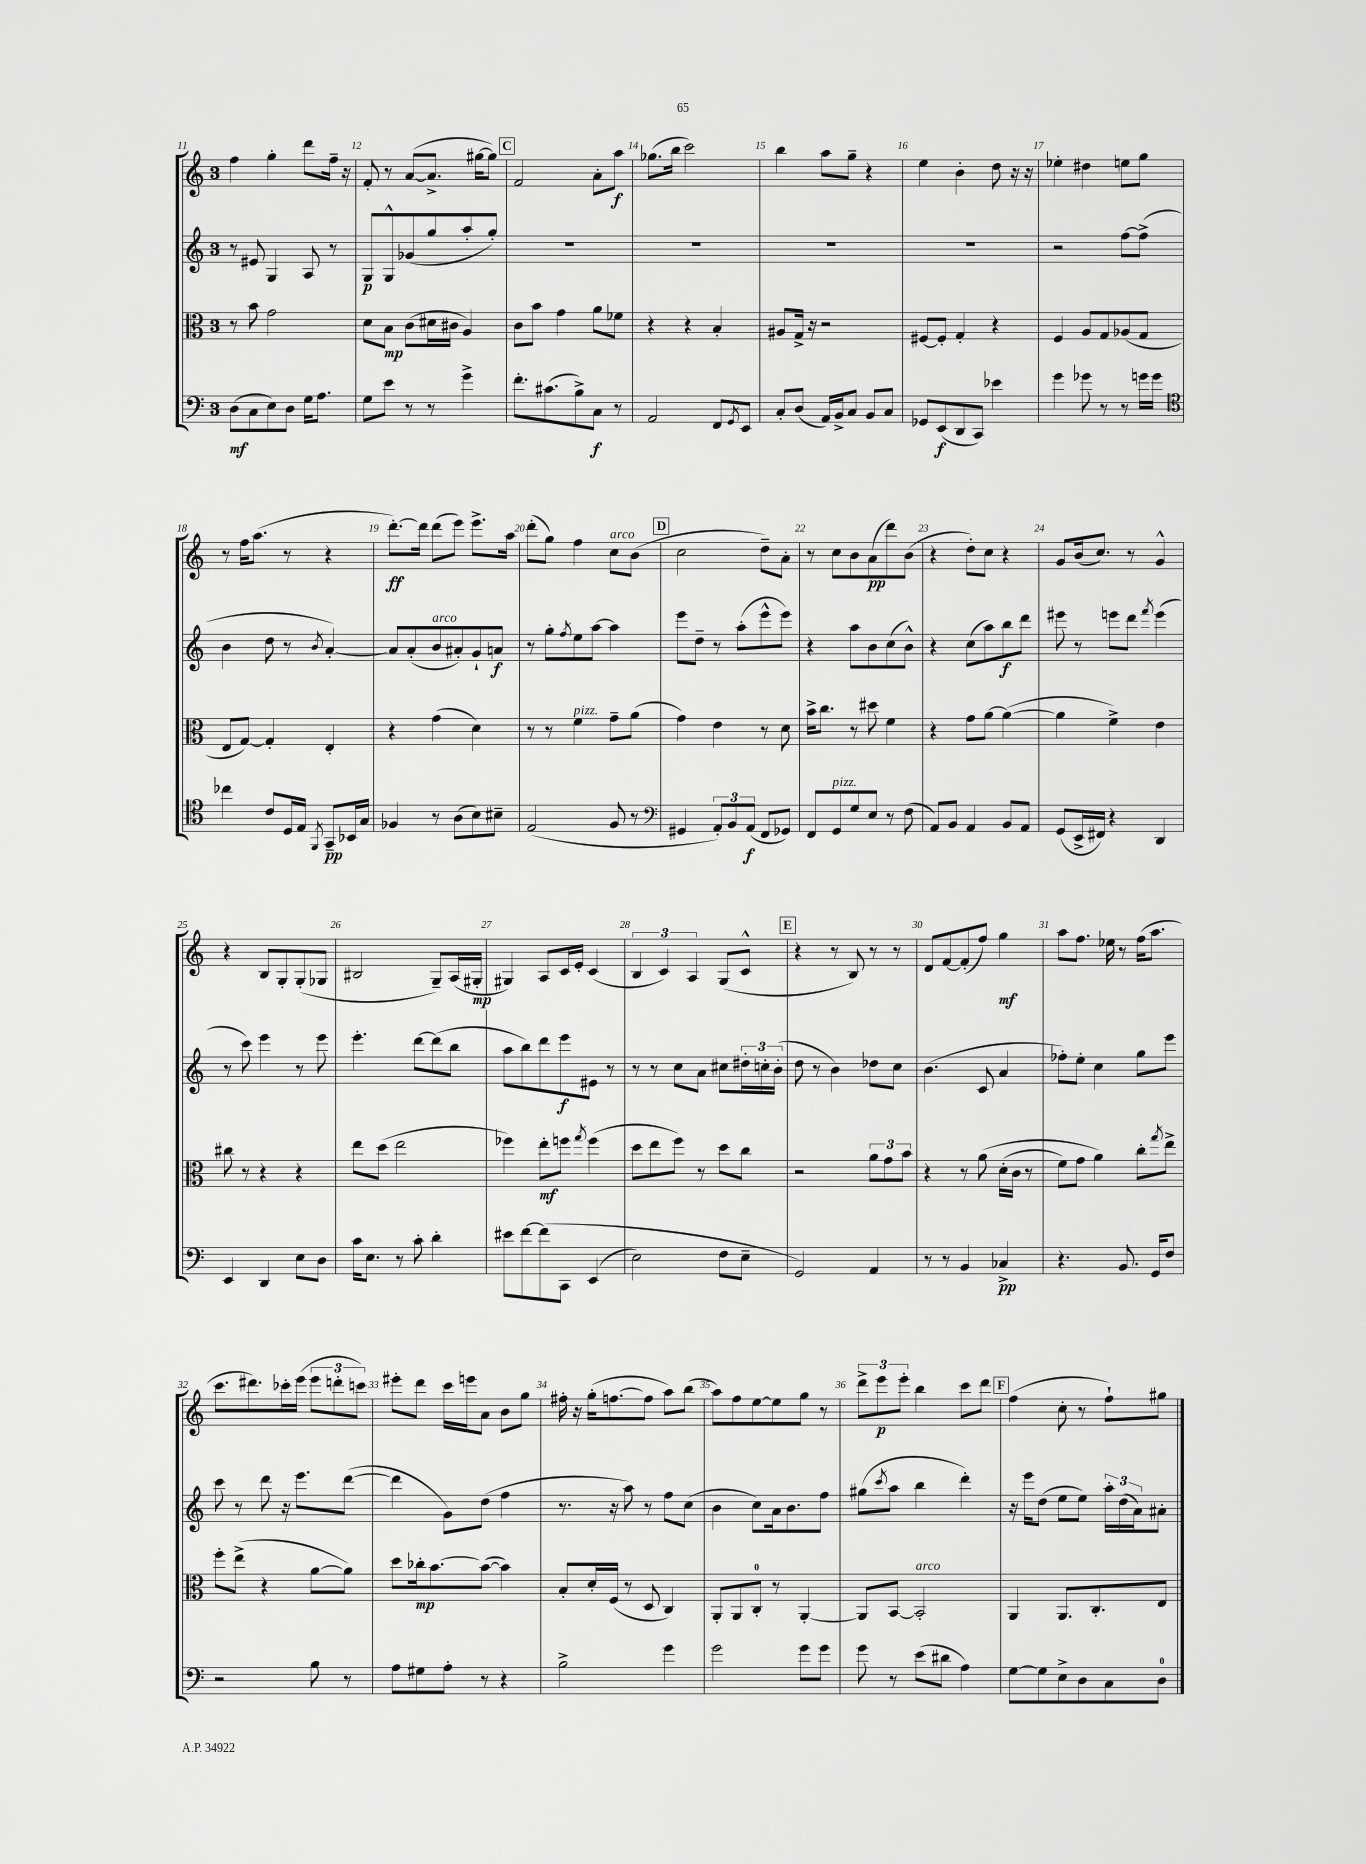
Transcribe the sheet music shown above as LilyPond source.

<<
\new StaffGroup <<
\new Staff = "s0" {
    \clef treble \key c \major \once \override Staff.TimeSignature.style = #'single-digit \time 3/4
    f''4 g''4-. d'''8 f''16-- r16 |
    f'8-. r8 a'8~( a'8.-> gis''16~ gis''8) |
    \mark \markup { \box "C" } f'2 a'8-. a''8\f |
    ges''8.( b''16 c'''2) |
    b''4 a''8 g''8-- r4 |
    e''4 b'4-. d''8 r16 r16 |
    ees''4-. dis''4 e''8 g''8 |
    r8 f''16 a''8.( r8 r4 |
    d'''8.~-.\ff) d'''16 d'''8( e'''8) e'''8.-> a''16 |
    d'''8-.( g''8) f''4 c''8^\markup { \italic "arco" } b'8( |
    \mark \markup { \box "D" } c''2 d''8--) a'8-. |
    r8 c''8 b'8 a'8\pp( d'''8) b'8( |
    r4 d''8-.) c''8 r4 |
    g'8 b'16( c''8.) r8 g'4-^ |
    r4 b8 g8-. g8-.( ges8 |
    bis2 g8--) a16( gis16-.\mp |
    gis4) a8 c'16 e'16-. c'4( |
    \tuplet 3/2 { b4 c'4) a4 } g8( c'8-^ |
    \mark \markup { \box "E" } r4 r8 b8) r8 r8 |
    d'8 f'8~ f'8-.( f''8) g''4\mf |
    a''8 f''8. ees''16 r8 f''16( a''8. |
    c'''8. dis'''8.) ces'''16-. e'''16( \tuplet 3/2 { e'''8 d'''8-. c'''8) } |
    eis'''8-. d'''8 c'''16 e'''16 a'8 b'8 g''8 |
    fis''16-. r16 g''16-.( f''8.~ f''8 a''8) b''8( |
    a''8) f''8 e''8~ e''8 g''8 r8 |
    \tuplet 3/2 { d'''8-> e'''8\p e'''8-. } b''4 c'''8 d'''8 |
    \mark \markup { \box "F" } f''4( c''8-. r8 f''8-!) gis''8 \bar "|." |
}
\new Staff = "s1" {
    \clef treble \key c \major \once \override Staff.TimeSignature.style = #'single-digit \time 3/4
    r8 eis'8 g4 a8 r8 |
    g8\p g8-^ ges'8( g''8 a''8-. g''8-.) |
    \mark \markup { \box "C" } R2. |
    R2. |
    R2. |
    R2. |
    r2 f''8~ f''8->( |
    b'4 d''8 r8 \acciaccatura { b'8 } a'4~-.) |
    a'8 a'8-.( b'8^\markup { \italic "arco" } ais'8-.) g'8-! a'8\f |
    r8 g''8-. \acciaccatura { f''8 } e''8 a''8~ a''4 |
    \mark \markup { \box "D" } e'''8 d''8-- r8 a''8-.( e'''8-^ e'''8) |
    r4 a''8 b'8 c''8( b'8-^) |
    r4 c''8( a''8) b''8\f d'''8 |
    eis'''8 r8 e'''8 d'''8 \acciaccatura { f'''8 } e'''4( |
    r8 c'''8) e'''4 r8 e'''8 |
    e'''4.-. d'''8~ d'''8( b''8 |
    a''8 b''8) d'''8 e'''8\f eis'8 r8 |
    r8 r8 c''8 a'8 cis''8 \tuplet 3/2 { dis''16-. c''16-. b'16-.( } |
    \mark \markup { \box "E" } d''8 r8 b'4) des''8 c''8 |
    b'4.( c'8 a'4 |
    fes''8-.) e''8-. c''4 g''8 e'''8 |
    c'''8 r8 d'''8 r16 e'''8. d'''8~( |
    d'''4 g'8) d''8( f''4 |
    r8. r16 a''8) r8 f''8 c''8( |
    b'4 c''8) a'16 b'8. f''8 |
    gis''8( \acciaccatura { c'''8 } a''8 b''4 d'''4-.) |
    \mark \markup { \box "F" } r16 e'''16 d''8( e''8 e''8) \tuplet 3/2 { a''16-. d''16( a'16) } ais'8-. \bar "|." |
}
\new Staff = "s2" {
    \clef alto \key c \major \once \override Staff.TimeSignature.style = #'single-digit \time 3/4
    r8 b'8 g'2 |
    d'8 b8\mp c'8( dis'16 cis'16 a4) |
    \mark \markup { \box "C" } c'8 b'8 g'4 a'8 fes'8 |
    r4 r4 b4-. |
    ais8 g16-> r16 r2 |
    fis8~ fis8-. g4-. r4 |
    f4 a8 g8 aes8( g8 |
    e8 g8~) g4-. e4-. |
    r4 g'4( d'4) |
    r8 r8 f'4^\markup { \italic "pizz." } g'8-- a'8( |
    \mark \markup { \box "D" } g'4) e'4 r8 d'8 |
    b'16-> c''8. r8 dis''8 f'4 |
    r4 g'8 a'8~ a'4~( |
    a'4 f'4->) e'4 |
    cis''8 r8 r4 r4 |
    e''8 d''8( e''2 |
    fes''4) e''8-.\mf f''8 \acciaccatura { g''8 } f''4( |
    d''8 e''8 f''8) r8 d''8 c''8 |
    \mark \markup { \box "E" } r2 \tuplet 3/2 { a'8 g'8 b'8 } |
    r4 r8 a'8\( d'16-.( c'16 r8 |
    f'8) g'8 a'4\) c''8-. \acciaccatura { g''8 } e''8-> |
    f''8-. e''8->( r4 a'8~ a'8) |
    d''8 ces''16-.\mp b'8.~ b'8~( b'4) |
    b8-. d'16-. f16( r8 d8 c4) |
    a,8-. a,8 c8-0-. r8 a,4~-. |
    a,8 b,8~ b,2-.^\markup { \italic "arco" } |
    \mark \markup { \box "F" } a,4 a,8. c8.-. e8 \bar "|." |
}
\new Staff = "s3" {
    \clef bass \key c \major \once \override Staff.TimeSignature.style = #'single-digit \time 3/4
    d8\mf( c8 e8) d8 g16 a8. |
    g8 e'8 r8 r8 g'4-> |
    \mark \markup { \box "C" } f'8.-. cis'8.( b8->) c8\f r8 |
    a,2 f,8 \acciaccatura { g,8 } e,8 |
    c8-. d8( a,16) b,16-> c8 b,8 c8 |
    ges,8 e,8\f( d,8 c,8) ees'4 |
    g'4 ges'8 r8 r8 g'16 g'16 |
    \clef tenor ces''4 c'8 d16 e16 \acciaccatura { f,8 } g,8--\pp bes,16 g16 |
    fes4 r8 a8( b8) bis8-- |
    e2( f8 r8 |
    \mark \markup { \box "D" } \clef bass gis,4 \tuplet 3/2 { a,8-.) b,8 a,8\f( } f,8 ges,8) |
    f,8 g,8^\markup { \italic "pizz." } g8 e8 r8 f8( |
    a,8) b,8 a,4 b,8 a,8 |
    g,8( e,16-> fis,16) r4 d,4 |
    e,4 d,4 e8 d8 |
    c'16 e8. r8 c'8-. d'4-. |
    eis'8 f'8~ f'8\( c,8 e,4( |
    e2) f8 e8-- |
    \mark \markup { \box "E" } g,2\) a,4 |
    r8 r8 b,4 ces4->\pp |
    r4. b,8. g,16 f8 |
    r2 b8 r8 |
    a8 gis8 a8-. r8 r4 |
    b2-> g'4 |
    g'2 g'8 g'8 |
    g'8 r8 e'8( dis'8 a4) |
    \mark \markup { \box "F" } g8~ g8 e8-> d8 c8 d8-0 \bar "|." |
}
>>
>>
\layout { \context { \Score currentBarNumber = #11 \override BarNumber.break-visibility = ##(#f #t #t) barNumberVisibility = #all-bar-numbers-visible } }
